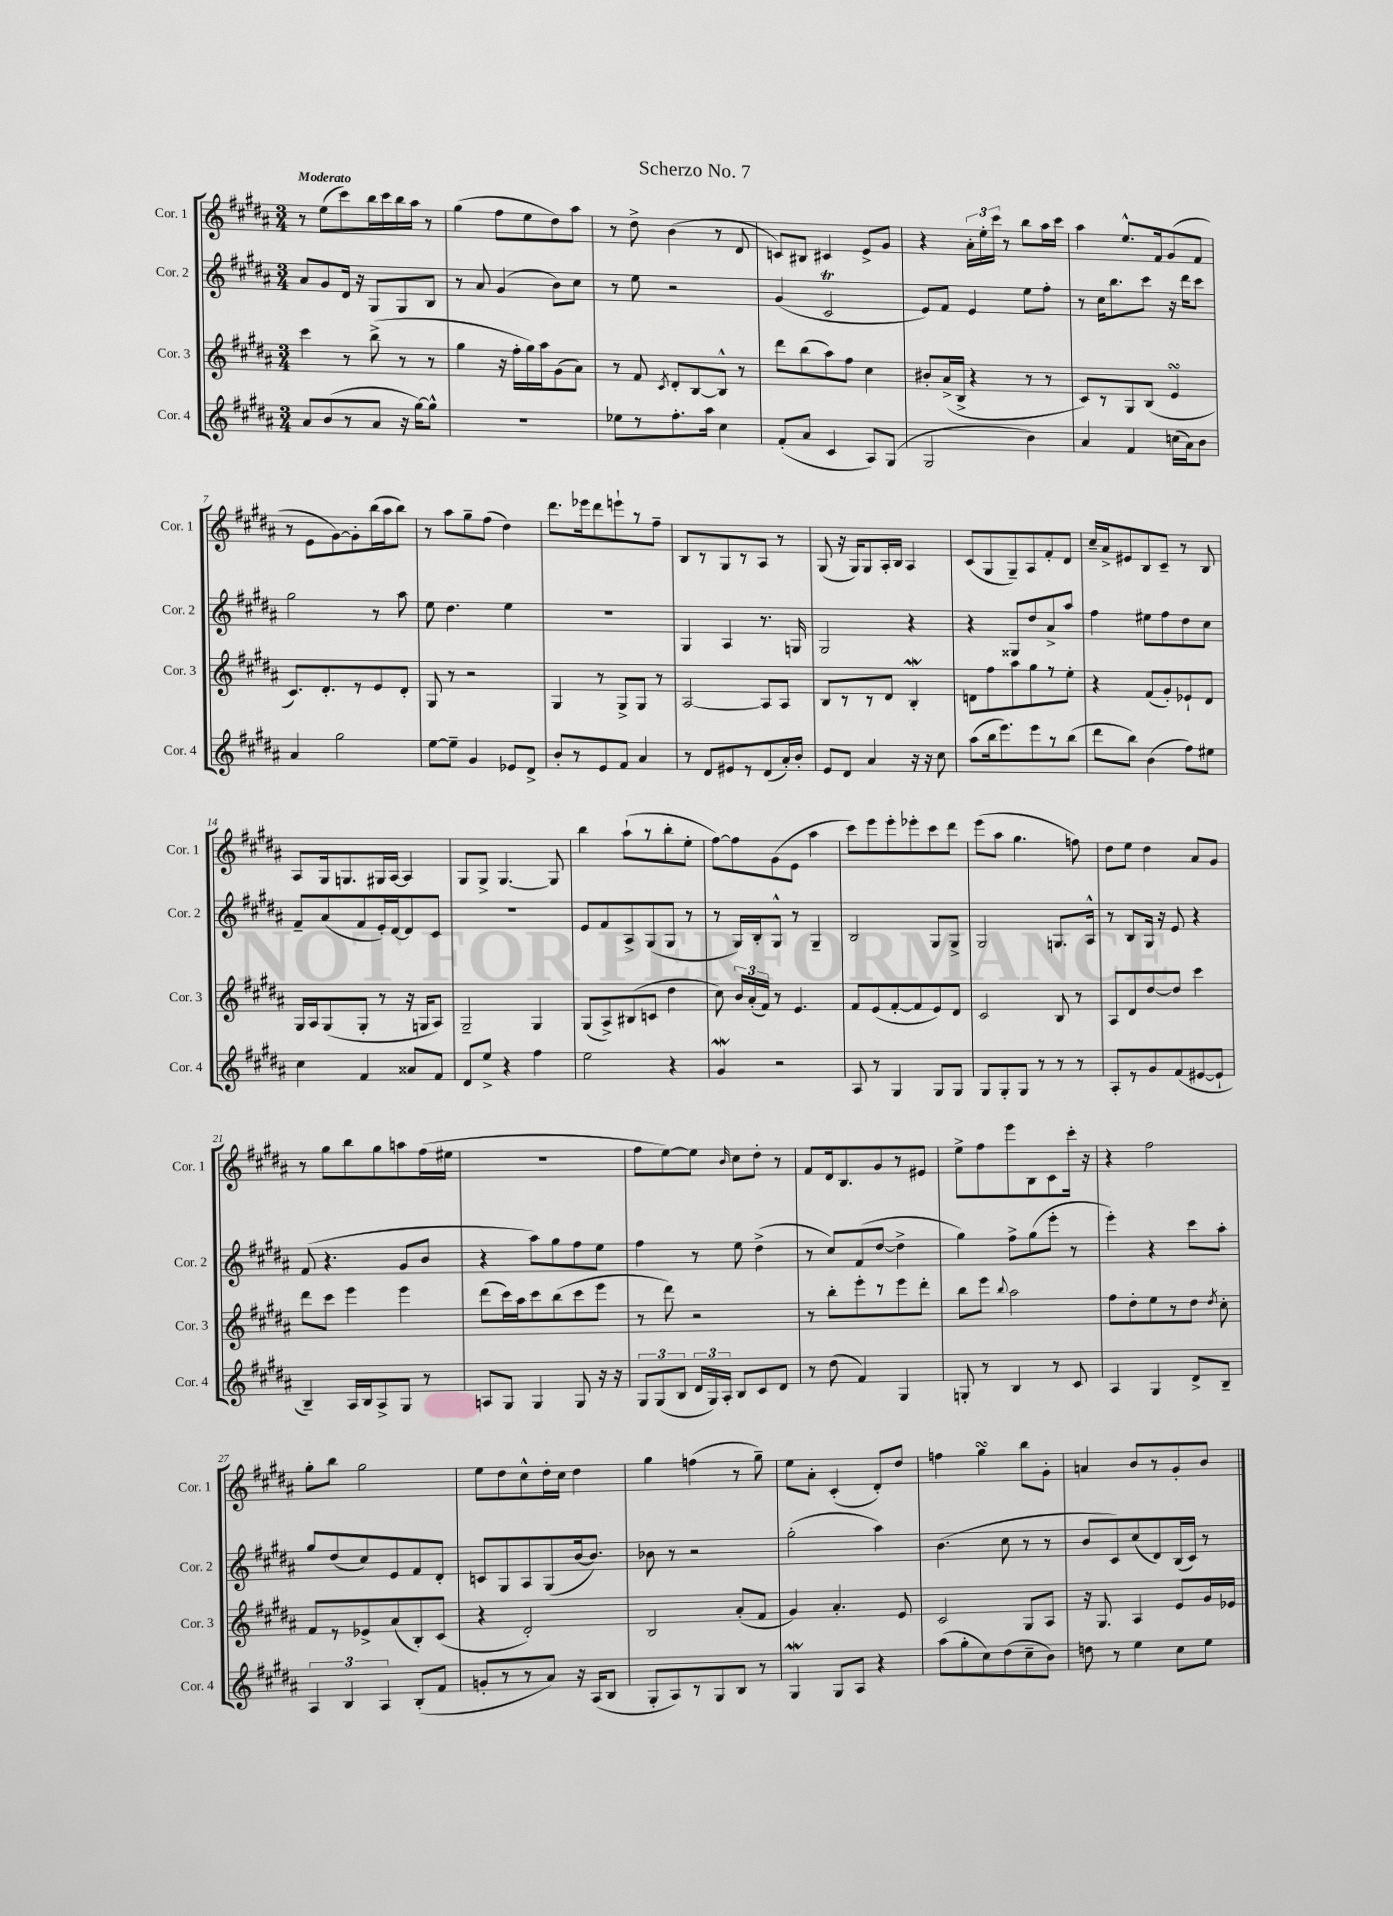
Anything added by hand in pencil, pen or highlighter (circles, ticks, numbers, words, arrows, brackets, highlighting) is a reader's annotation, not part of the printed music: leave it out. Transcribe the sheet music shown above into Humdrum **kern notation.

**kern	**kern	**kern	**kern
*part4	*part3	*part2	*part1
*staff4	*staff3	*staff2	*staff1
*I"Cor. 4	*I"Cor. 3	*I"Cor. 2	*I"Cor. 1
*I'Cor. 4	*I'Cor. 3	*I'Cor. 2	*I'Cor. 1
*clefG2	*clefG2	*clefG2	*clefG2
*k[f#c#g#d#a#]	*k[f#c#g#d#a#]	*k[f#c#g#d#a#]	*k[f#c#g#d#a#]
*M3/4	*M3/4	*M3/4	*M3/4
=1	=1	=1	=1
!	!	!	!LO:TX:a:B:t=Moderato
8a#/L	4ccc#\	8a#/L	8r
(8b/	.	8g#/	(8ee\L
8r	8r	16d#/Jk	8ccc#\)
.	.	16r	.
8a#/J	(8bb^\	8G#/L	16bb\L
.	.	.	16ccc#\
16r	8r	8G#/	16bb\
[16gg#\KL)	.	.	16aa#\JJ
8gg#^^\J]	8r	8B/J	8r
=2	=2	=2	=2
2.r	4gg#\	8r	(4gg#\
.	.	8a#/	.
.	16r	(4g#/	8ff#\L
.	16ff#'\LL	.	.
.	16gg#\)	.	8ee\
.	16aa#\J	.	.
.	(8g#\	8b\L)	8dd#\)
.	8a#\J)	8cc#\J	8aa#\J
=3	=3	=3	=3
8ee-X\L	8r	8r	8r
8r	8f#/	8ee\	8dd#^\
.	8qc#/	.	.
8.ff#'\	8d#'/L	2r	(4b\
.	[8B/	.	.
16aa#\Jk	.	.	.
4cc#\	8B^^/J]	.	8r
.	8r	.	8d#/
=4	=4	=4	=4
(8f#'/L	8ddd#\L	(4g#/	8cn/L)
8a#/J	(8bb\	.	8B#X/J
4c#/	8aa#\)	2c#T/	4c#X/
.	8ff#\J	.	.
8A#/L)	4cc#\	.	8e^/L
(8G#/J	.	.	8g#/J
=5	=5	=5	=5
2G#/	8b#X'/L	8e/L)	4r
.	(16a#^/L	8f#/J	.
.	16B^/JJ	.	.
.	4r	4e/	24a#'\LL
.	.	.	24ee'\
.	.	.	24ccc#\JJ
.	.	.	8r
4b\)	8r	8ee\L	8bb\L
.	8r	8ff#'\J	16aa#\L
.	.	.	16ccc#\JJ
=6	=6	=6	=6
4a#/	8c#/L)	8r	4aa#\
.	8r	16cc#\KL	.
.	.	8.bb\	.
4f#/	8G#/	.	8.ee^^/L
.	(8B/J	8ccc#\J	.
.	.	.	16f#/k
(16ccn\LL	4esSSs/	16r	(8g#/
16a#\J)	.	16ddd#\KL	.
8b\J	.	8ccc#\J	8f#/J
!!LO:LB:g=z
=7	=7	=7	=7
4a#/	8.c#/L)	2gg#\	8r
.	.	.	8e\L
.	8.d#'/	.	.
2gg#\	.	.	[8g#\)
.	8r	.	8g#'\]
.	8e/	8r	(16bb\L
.	.	.	16aa#\J
.	8d#'/J	8aa#\	8bb\J)
=8	=8	=8	=8
[8ee\L	8G#/	8ee\	8r
8ee~\J]	8r	4.dd#\	8aa#\L
4g#/	2r	.	8gg#~\
.	.	.	(8ff#\J
8e-X/L	.	4ee\	4dd#\)
8d#^/J	.	.	.
=9	=9	=9	=9
8b'/L	4G#/	2.r	8.ddd#\L
8r	.	.	.
.	.	.	16eee-X\k
8e/	8r	.	8ddd#\
8f#/J	8G#^/L	.	8eeen`\
4a#/	8G#/J	.	8r
.	8r	.	8ff#~\J
=10	=10	=10	=10
8r	[2A#/	4G#/	8B/L
8d#/L	.	.	8r
8e#X/	.	4A#/	8G#/
8r	.	.	8r
(8d#/	8A#/L]	8.r	8A#/J
16a#'/L)	8A#/J	.	8r
16b'/JJ	.	16Gn/	.
=11	=11	=11	=11
8e/L	8B/L	2G#/	(8G#/
8d#/J	8r	.	16r
.	.	.	16G#/KL)
4a#/	8r	.	8G#/
.	8d#/J	.	16A#'/L
.	.	.	16B/JJ
16r	4Bw'/	4r	4A#/
16r	.	.	.
8cc#\	.	.	.
=12	=12	=12	=12
(8aa#\L	8dn\L	4r	(8c#/L
16bb\k	8ff#\	.	8G#/
8.eee\)	.	.	.
.	8aa#\	8G##X/L	8G#~/)
8eee\	8gg#\	8dd#/	8A#/
8r	8r	8a#^/	8f#'/
(8bb\J	8ee'\J	8aa#/J	8d#/J
=13	=13	=13	=13
8ddd#\L	4r	4ff#\	16cc#~/LL
.	.	.	16a#^/J
8bb\J)	.	.	8e#X/
(4b\	(8f#/L	8ee#X\L	8B/
.	8g#'/)	8ff#\	8c#~/J
8ff#\L)	8e-X`/	8dd#\	8r
8ee#X\J	8d#/J	8cc#\J	8B/
!!LO:LB:g=z
=14	=14	=14	=14
4cc#\	16G#/LL	8f#~/L	8A#/L
.	16A#/J	.	.
.	(8G#/	(8a#/	16G#/k
.	.	.	8.Gn/
4f#/	8G#'/J	8f#/	.
.	8r	16e'/L)	16G#X/L
.	.	[16d#/J	[16A#/JJ
8a##X/L	16r	8d#/]	4A#/]
.	16Gn/KL	.	.
8f#/J	8A#/J)	8c#/J	.
=15	=15	=15	=15
8d#/L	2G#~/	2.r	8G#/L
8ee^/J	.	.	8G#^/J
4r	.	.	[4.G#/
4ff#\	4G#/	.	.
.	.	.	8G#/]
=16	=16	=16	=16
2ee\	(8G#/L	8e/L	4bb\
.	8A#^/)	8f#/	.
.	(8B#X/	8A#^/	(8aa#`\L
.	8cn/J	(8G#/	8r
4r	4dd#\	8G#/J	8bb'\
.	.	8r	8ee'\J
=17	=17	=17	=17
4g#W/	8cc#\)	8r	[8ff#\L)
.	24b/LL	16G#/LL)	8ff#\]
.	(24a#'/	.	.
.	.	16B'/J	.
.	24f#/JJ)	.	.
2r	8r	8G#^^/J	(8g#\
.	4.e/	8r	8e\J
.	.	4G#~/	4aa#\
=18	=18	=18	=18
8A#/	8f#/L	2B/	8ccc#\L)
8r	(8e/	.	8eee\
4G#/	[8f#'/	.	8eee'\
.	8f#/]	.	8eee-X'\
8G#/L	8e/)	8G#/L	8ccc#\
8G#/J	8d#/J	8G#^/J	8ddd#\J
=19	=19	=19	=19
8G#/L	2c#/	2G#/	(8eee\L
8G#'/	.	.	8aa#\J
8G#/J	.	.	4.gg#\
8r	.	.	.
8r	8B/	8.Gn/L	.
8r	8r	.	8ffn\)
.	.	16A#^^/Jk	.
=20	=20	=20	=20
8A#'/L	8A#/L	8r	8dd#\L
8r	8d#/	8B/L	8ee\J
8g#/	[8dd#/	16G#/Jk	4dd#\
.	.	16r	.
(8f#/	8dd#/J]	8e/	.
[8e#X/	4ccc#\	4r	8a#/L
8e#`/J]	.	.	8g#/J
!!LO:LB:g=z
=21	=21	=21	=21
4B~/)	8ddd#\L	(8f#/	8r
.	8ccc#\J	4.r	8gg#\L
16A#/LL	4eee\	.	8bb\
16B/J	.	.	.
8A#^/	.	.	8gg#\
8G#/J	4eee\	8g#/L	8aan\
8r	.	8b/J	(16ff#\L
.	.	.	16ee#X\JJ
=22	=22	=22	=22
8An/L	(8ddd#\L	4r	2.r
8G#/J	16ccc#\L)	.	.
.	16aa#\J	.	.
4G#/	8ccc#\	8aa#\L)	.
.	(8bb\	8gg#\	.
8G#/	8ccc#\	8ff#\	.
16r	8eee\J	8ee\J	.
16r	.	.	.
=23	=23	=23	=23
12G#/L	8r	4ff#\	8ff#\L
(12G#/	.	.	.
.	8ddd#\)	.	[8ee\)
12B/J	.	.	.
24d#/LL	2r	8r	8ee\J]
24G#/)	.	.	.
24A#'/JJ	.	.	.
.	.	.	16qqb/
8B/L	.	8ee\	8cc#\L
8c#/	.	(4dd#^\	8dd#'\J
8d#/J	.	.	8r
=24	=24	=24	=24
8r	8r	8r	8f#/L
(8dd#\	8bb'\L	8cc#/L)	16d#/k
.	.	.	8.B/
4f#/)	8eee'\	(8f#/	.
.	8r	[8dd#/J	8g#/
4G#/	8eee\	4dd#^\]	8r
.	8ddd#'\J	.	8e#X/J
=25	=25	=25	=25
8Gn'/	8bb\L	4gg#\)	8ee^\L
8r	8eee\J	.	8ff#\
.	8qqbb/	.	.
4B/	2aa#\	8ff#^\L	8eee\
.	.	(8gg#\	8B\
8r	.	8eee'\J	8c#\
8c#/	.	8r	16ccc#'\Jk
.	.	.	16r
=26	=26	=26	=26
4A#/	8ff#\L	4eee'\)	4r
.	8dd#'\	.	.
4G#/	8ee\	4r	2ff#\
.	8r	.	.
8d#^/L	8dd#\J	8ccc#\L	.
.	8qdd#/	.	.
8B~/J	8cc#'\	8aa#'\J	.
!!LO:LB:g=z
=27	=27	=27	=27
6A#/	8f#/L	8gg#/L	8gg#'\L
.	8r	(8dd#/	8bb\J
6B/	.	.	.
.	8e-X^/	8cc#/)	2gg#\
6A#/	.	.	.
.	(8a#/	8e/	.
(8B'/L	8B'/)	8f#/	.
8f#/J	(8c#/J	8d#'/J	.
=28	=28	=28	=28
8gn'/L	4r	8cn/L	8ee\L
8r	.	8G#/	8dd#\
8r	2d#'/)	8A#/	8cc#^^\
8a#/J)	.	(8G#/	16dd#'\L
.	.	.	16cc#\JJ
16r	.	[16b/k	4dd#\
(16A#/KL	.	8.b/J])	.
8B/J	.	.	.
=29	=29	=29	=29
8G#'/L	2B/	8b-X\	4gg#\
8A#/)	.	8r	.
8r	.	2r	(4ffn\
8G#/	.	.	.
8B/J	(8a#'/L	.	8r
8r	8f#/J	.	8gg#~\)
=30	=30	=30	=30
4G#W/	4g#/)	(2gg#'\	8ee\L
.	.	.	8a#'\J
8G#/L	4.a#'/	.	(4c#'/
8A#/J	.	.	.
4r	.	4aa#\)	8d#'/L)
.	8e/	.	8dd#/J
=31	=31	=31	=31
(8aa#\L	2c#/	(4.b\	4ffn\
8gg#'\	.	.	.
8cc#\)	.	.	4gg#sSSS\
(8dd#\	.	8cc#\	.
8cc#~\	8G#/L	8r	8bb\L
8b\J)	8A#/J	8r	8g#'\J
=32	=32	=32	=32
8ddn\	16r	8b/L	4an/
.	8.G#/	.	.
8r	.	8c#/)	.
4ee\	4A#/	(8cc#/	8b/L
.	.	8d#/)	8r
8cc#\L	8e/L	(16B/L	8g#'/
.	.	16c#/JJ)	.
8ee\J	16g#/L	8r	8b/J
.	16e-X/JJ	.	.
==	==	==	==
*-	*-	*-	*-
